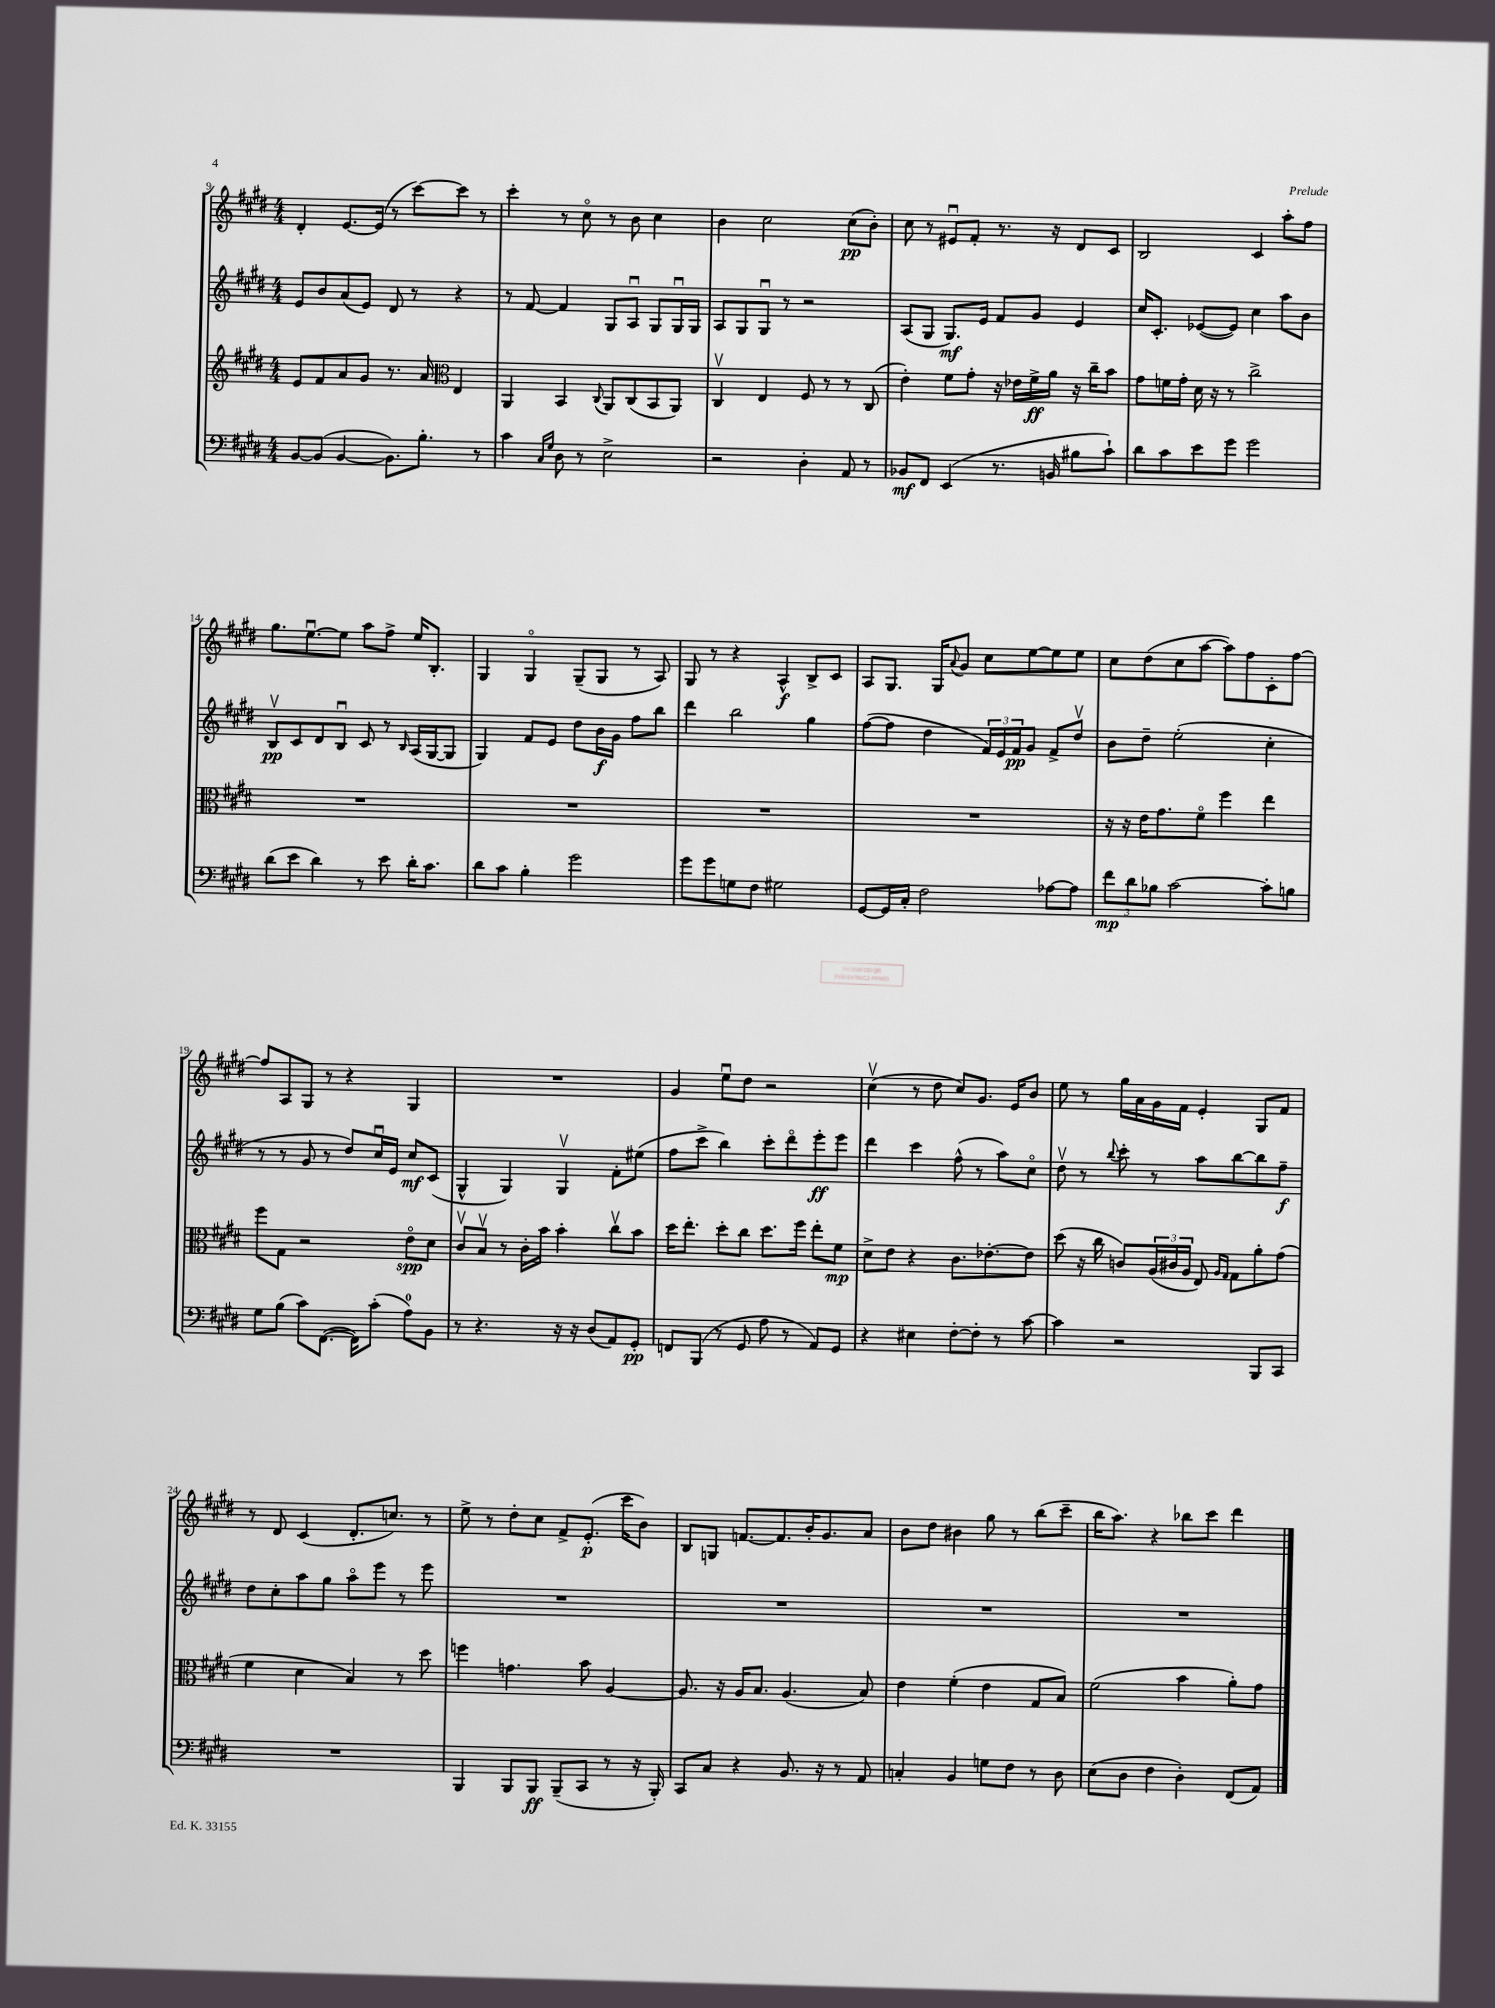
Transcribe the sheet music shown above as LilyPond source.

<<
\new StaffGroup <<
\new Staff = "s0" {
    \clef treble \key e \major \numericTimeSignature \time 4/4
    dis'4-. e'8.~ e'16( r8 cis'''8~) cis'''8 r8 |
    cis'''4-. r8 cis''8\flageolet r8 b'8 cis''4 |
    b'4 cis''2 cis''8\pp( b'8-.) |
    cis''8 r8 eis'8\downbow fis'8-. r8. r16 dis'8 cis'8 |
    b2 cis'4 a''8-. fis''8 |
    gis''8. e''8.~\downbow e''8 a''8 fis''8-> e''16 b8.-. |
    gis4 gis4\flageolet gis8--( gis8 r8 a8) |
    gis8 r8 r4 a4-^\f b8-> cis'8 |
    a8 gis8. gis16 \appoggiatura { a'8 } gis'8 cis''8 e''8~ e''8 e''8 |
    cis''8 dis''8( cis''8 a''8~ a''8) fis''8 cis'8-. fis''8~ |
    fis''8 a8 gis8 r8 r4 gis4 |
    R1 |
    gis'4 e''8\downbow dis''8 r2 |
    cis''4\upbow( r8 dis''8 cis''8) gis'8. e'16 b'8 |
    e''8 r8 gis''16 a'16 gis'16 fis'16 e'4-. gis8 fis'8 |
    r8 dis'8 cis'4( dis'8.-. c''8.) r8 |
    e''8-> r8 dis''8-. cis''8 fis'8-> e'8.-.\p( cis'''16 b'8) |
    b8 g8 f'8.~ f'8. b'16-. gis'8. a'8 |
    b'8 dis''8 bis'4 gis''8 r8 b''8( cis'''8-- |
    b''16 a''8.) r4 bes''8 cis'''8 dis'''4 \bar "|." |
}
\new Staff = "s1" {
    \clef treble \key e \major \numericTimeSignature \time 4/4
    e'8 b'8 a'8( e'8) dis'8 r8 r4 |
    r8 fis'8~ fis'4 gis8 a8\downbow gis8 gis16\downbow gis16 |
    a8 gis8 gis8\downbow r8 r2 |
    a8( gis8 gis8.\mf) e'16 fis'8 gis'8 e'4 |
    cis''16 cis'8.-. ees'8~( ees'8) cis''4 a''8 b'8 |
    b8\upbow\pp cis'8 dis'8 b8\downbow cis'8 r8 \grace { b16 } a16( gis16~ gis8 |
    gis4) fis'8 e'8 dis''8 b'16\f gis'16 fis''8 b''8 |
    dis'''4 b''2 gis''4 |
    fis''8~( fis''8 dis''4 \tuplet 3/2 { fis'16) e'16 fis'16\pp } gis'8 fis'8-> dis''8\upbow |
    b'8 dis''8-- e''2-.( cis''4-. |
    r8 r8 gis'8 r8 dis''8) cis''16\downbow e'16 cis''8\mf cis'8( |
    gis4-^ gis4) gis4\upbow fis'8-. eis''8( |
    fis''8 cis'''8-> b''4) cis'''8-. dis'''8\flageolet e'''8-.\ff e'''8 |
    dis'''4 cis'''4 fis''8-^( r8 a''8) cis''8\flageolet |
    dis''8\upbow r8 \appoggiatura { b''8 } cis'''8-. r8 a''8 b''8~ b''8 fis''8--\f |
    dis''8 cis''8-. a''8 gis''8 a''8\flageolet e'''8 r8 e'''8 |
    R1 |
    R1 |
    R1 |
    R1 \bar "|." |
}
\new Staff = "s2" {
    \clef treble \key e \major \numericTimeSignature \time 4/4
    e'8 fis'8 a'8 gis'8 r8. a'16 \clef alto e4 |
    a,4 b,4 \appoggiatura { cis8 } a,8 cis8( b,8 a,8) |
    cis4\upbow e4 fis8 r8 r8 cis8( |
    e'4-.) fis'8 gis'8-. r16 ees'16 fis'16->\ff a'16 r16 cis''16-- b'8 |
    gis'8 f'16 gis'16-. dis'16 r16 r8 cis''2-> |
    R1 |
    R1 |
    R1 |
    R1 |
    r16 r16 e'16 gis'8. fis'8\flageolet fis''4 e''4 |
    fis''8 gis8 r2 e'8\flageolet\spp dis'8 |
    cis'8\upbow b8\upbow r8 cis'16-. b'16 b'4-. cis''8\upbow b'8 |
    dis''16 e''8.-. dis''8-. cis''8 dis''8. fis''16 e''8-. fis'8\mp |
    dis'8-> e'8 r4 cis'8. ees'8.~-. ees'8 |
    dis''8( r16 cis''16 c'8) \tuplet 3/2 { a16( cis'16 a16 } e8) \grace { a16 gis16 } gis8 a'8-. gis'8( |
    fis'4 dis'4 b4) r8 dis''8 |
    f''4 g'4. b'8 a4~ |
    a8. r16 a16 b8. a4.( b8) |
    e'4 fis'4-.( e'4 gis8 b8) |
    fis'2( b'4 a'8-.) gis'8 \bar "|." |
}
\new Staff = "s3" {
    \clef bass \key e \major \numericTimeSignature \time 4/4
    b,8~ b,8( b,4~ b,8.) b8.-. r8 |
    cis'4 \grace { cis16 gis16 } dis8 r8 e2-> |
    r2 dis4-. a,8 r8 |
    bes,8\mf fis,8 e,4( r8. b,16 bis8 cis'8-!) |
    dis'8 cis'8 e'8 gis'8 gis'2 |
    dis'8( e'8 dis'4) r8 e'8 dis'16-. cis'8. |
    dis'8 cis'8 b4-. gis'2 |
    gis'8 gis'8 g8 fis8 gis2 |
    gis,8~ gis,16 cis16-. fis2 aes8~ aes8 |
    \tuplet 3/2 { fis'8\mp dis'8 bes8 } cis'2~ cis'8-. b8 |
    gis8 b8( cis'8) fis,8.~( fis,16) cis'8-.( a8-0) b,8 |
    r8 r4. r16 r16 dis8( a,8) gis,8-.\pp |
    f,8 b,,8( r8 gis,8 a8 r8 a,8) gis,8 |
    r4 eis4 fis8~-. fis8-. r8 cis'8~ |
    cis'4 r2 b,,8 cis,8 |
    R1 |
    b,,4 b,,8 b,,8\ff b,,8--( cis,8 r8 r16 b,,16-.) |
    cis,8 cis8 r4 b,8. r16 r8 a,8 |
    c4-. b,4 g8 fis8 r8 dis8 |
    e8( dis8 fis4 dis4-.) fis,8( a,8) \bar "|." |
}
>>
>>
\layout { \context { \Score currentBarNumber = #9 } }
